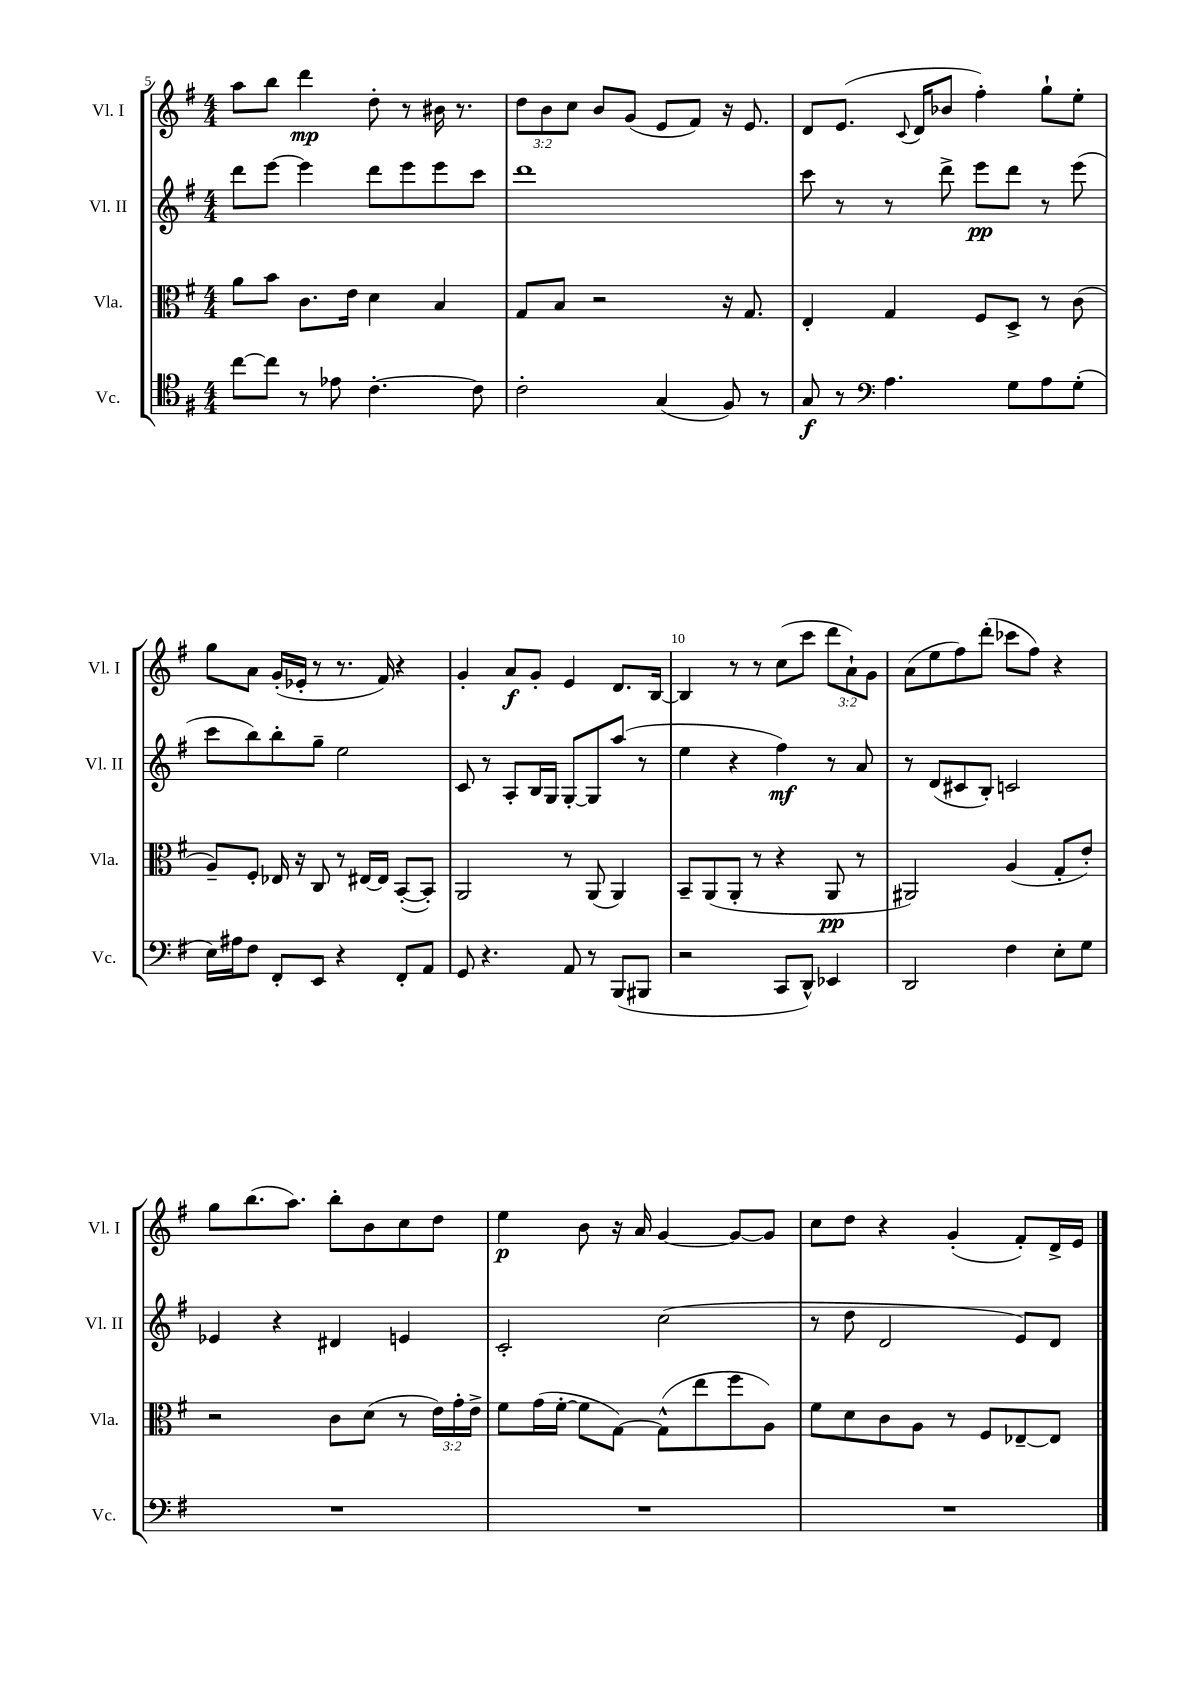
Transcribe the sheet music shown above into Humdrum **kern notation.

**kern	**kern	**kern	**kern
*staff4	*staff3	*staff2	*staff1
*clefC4	*clefC3	*clefG2	*clefG2
*k[f#]	*k[f#]	*k[f#]	*k[f#]
*M4/4	*M4/4	*M4/4	*M4/4
[8cc	8a	8ddd	8aa
8cc]	8b	[8eee	8bb
8r	8.c	4eee]	4ddd
8e-	.	.	.
.	16e	.	.
[4.c'	4d	8ddd	8dd'
.	.	8eee	8r
.	4B	8eee	16b#
.	.	.	8.r
8c]	.	8ccc	.
=	=	=	=
2c'	8G	1ddd	12dd
.	.	.	12b
.	8B	.	.
.	.	.	12cc
.	2r	.	8b
.	.	.	(8g
(4G	.	.	8e
.	.	.	8f#)
8F#)	16r	.	16r
.	8.G	.	8.e
8r	.	.	.
=	=	=	=
8G	4E'	8ccc	8d
8r	.	8r	(8.e
*clefF4	*	*	*
4.A	4G	8r	.
.	.	.	8qqc
.	.	.	16d
.	.	8ddd^	8b-
.	8F#	8eee	4ff#')
8G	8D^	8ddd	.
8A	8r	8r	8gg`
(8G'	(8c	(8eee	8ee'
=	=	=	=
16E)	8A~)	8ccc	8gg
16A#	.	.	.
8F#	8F#'	8bb)	8a
8FF#'	16E-	8bb'	(16g'
.	16r	.	16e-'
8EE	8C	8gg~	8r
4r	8r	2ee	8.r
.	[16E#	.	.
.	16E#]	.	16f#)
8FF#'	([8BB'	.	4r
8AA	8BB'])	.	.
=	=	=	=
8GG	2AA	8c	4g'
4.r	.	8r	.
.	.	8A'	8a
.	.	16B	8g'
.	.	16G	.
8AA	8r	[8G'	4e
8r	(8AA	8G]	.
(8BBB	4AA)	(8aa	8.d
8BBB#	.	8r	.
.	.	.	[16B
=	=	=	=
2r	8BB~	4ee	4B]
.	(8AA	.	.
.	8AA'	4r	8r
.	8r	.	8r
8CC	4r	4ff#)	(8cc
8DD^^)	.	.	8ccc
4EE-	8AA	8r	12ddd
.	.	.	12a`)
.	8r	8a	.
.	.	.	12g
=	=	=	=
2DD	2AA#)	8r	(8a
.	.	(8d	8ee
.	.	8c#	8ff#)
.	.	8B')	(8ddd'
4F#	(4A	2c	8ccc-
.	.	.	8ff#)
8E'	8G'	.	4r
8G	8e')	.	.
=	=	=	=
1r	2r	4e-	8gg
.	.	.	(8.bb
.	.	4r	.
.	.	.	8.aa)
.	8c	4d#	8bb'
.	(8d	.	8b
.	8r	4e	8cc
.	24e)	.	8dd
.	24g'	.	.
.	24e^	.	.
=	=	=	=
1r	8f#	2c'	4ee
.	(16g	.	.
.	[16f#'	.	.
.	8f#]	.	8b
.	[8G)	.	16r
.	.	.	16a
.	(8G^^]	(2cc	[4g
.	8ee	.	.
.	8ff#	.	8g_
.	8A)	.	8g]
=	=	=	=
1r	8f#	8r	8cc
.	8d	8dd	8dd
.	8c	2d	4r
.	8A	.	.
.	8r	.	(4g'
.	8F#	.	.
.	[8E-~	8e)	8f#')
.	8E-]	8d	16d^
.	.	.	16e
==	==	==	==
*-	*-	*-	*-
